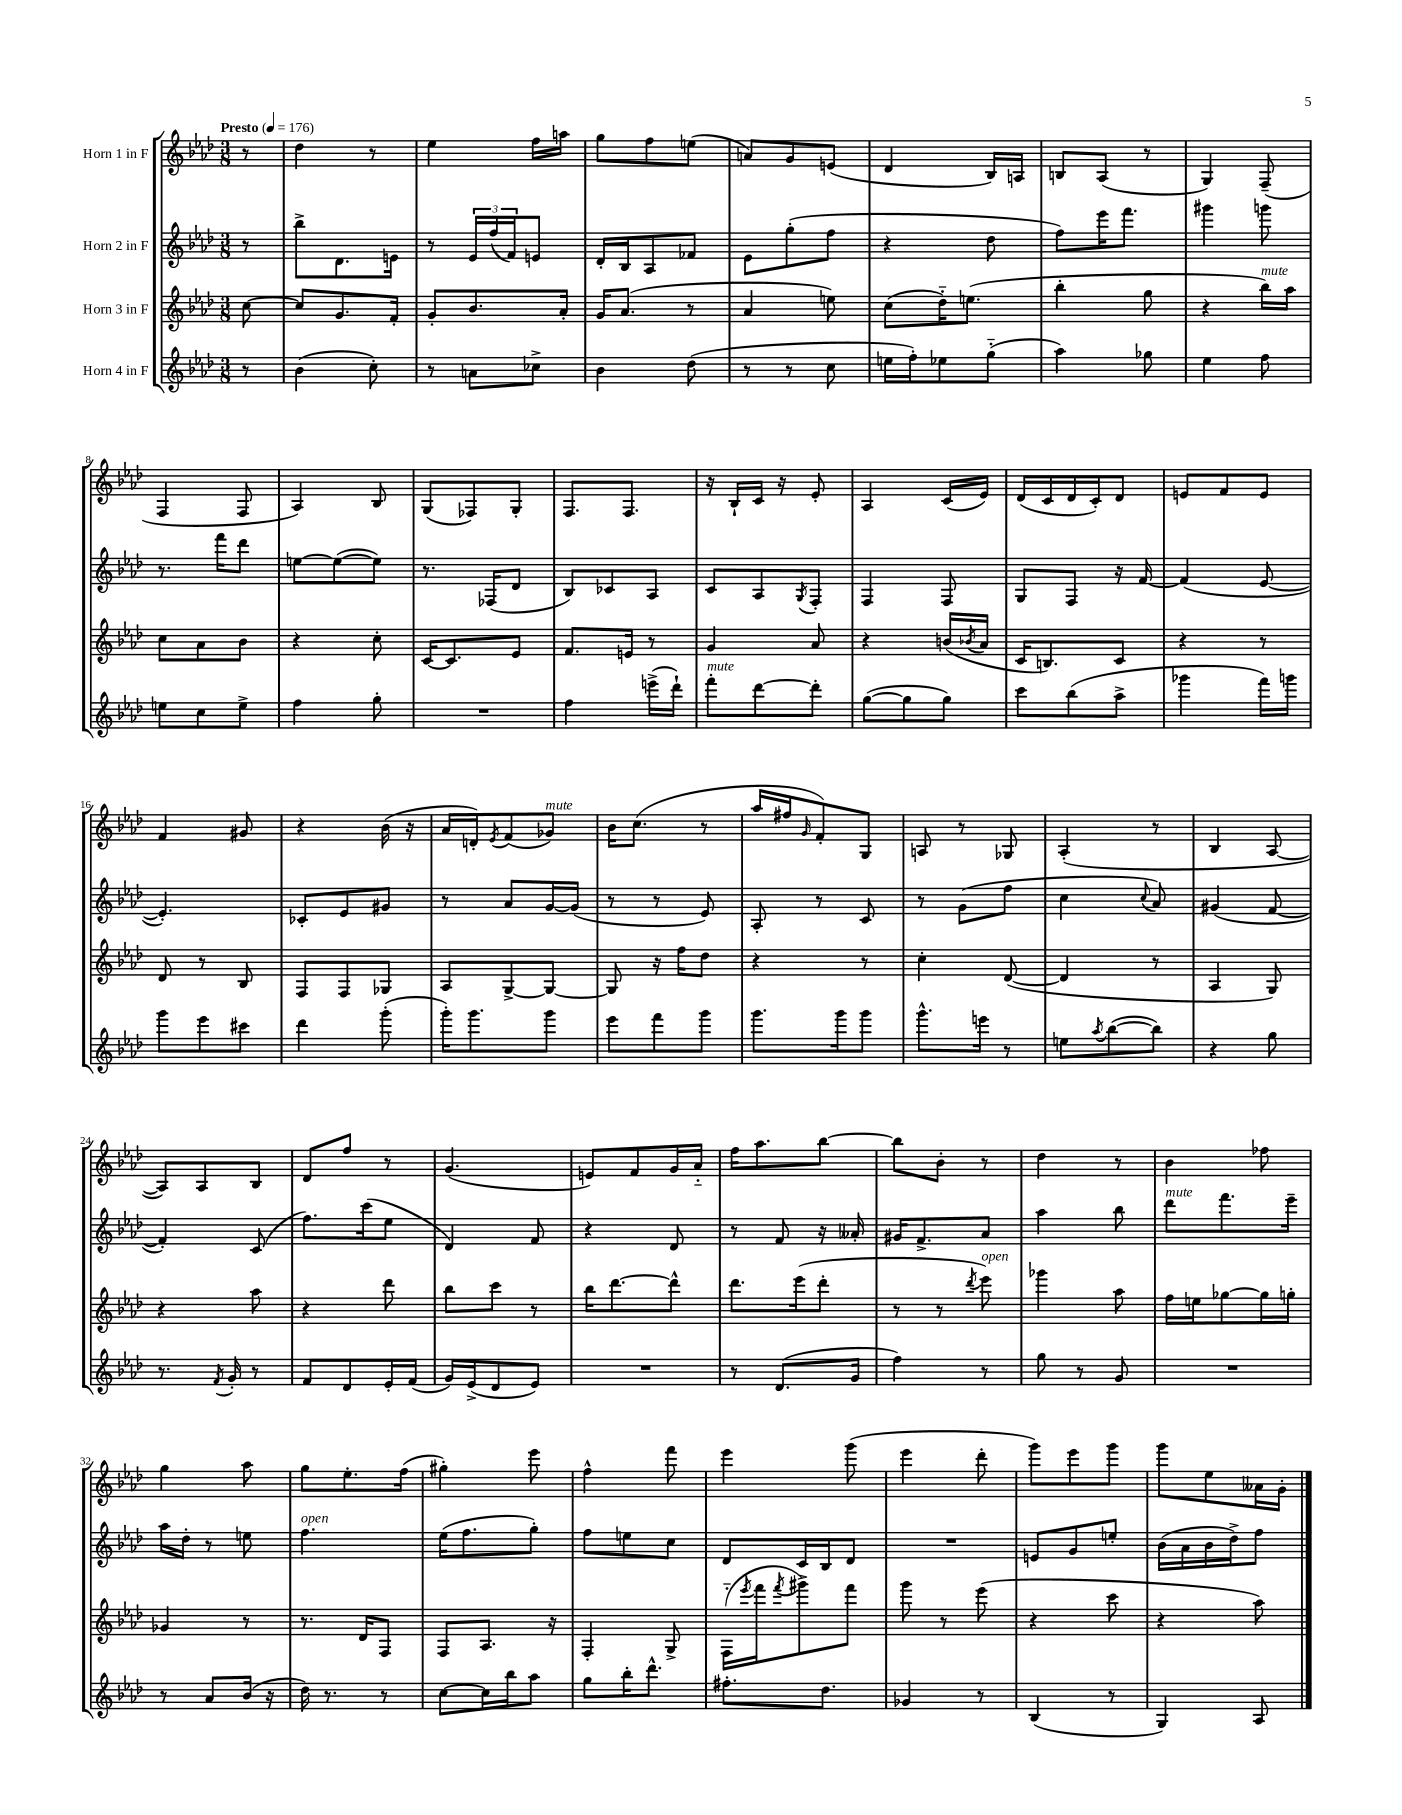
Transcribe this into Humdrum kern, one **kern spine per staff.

**kern	**kern	**kern	**kern
*staff4	*staff3	*staff2	*staff1
*clefG2	*clefG2	*clefG2	*clefG2
*k[b-e-a-d-]	*k[b-e-a-d-]	*k[b-e-a-d-]	*k[b-e-a-d-]
*M3/8	*M3/8	*M3/8	*M3/8
*MM176	*MM176	*MM176	*MM176
8r	[8cc\	8r	8r
=	=	=	=
(4b-\	8cc/]L	8bb-^\L	4dd-\
.	8.g/	8.d-\	.
8cc'\)	.	.	8r
.	16f'/Jk	16e\Jk	.
=	=	=	=
8r	8g'/L	8r	4ee-\
8a\L	8.b-/	24e-/LL	.
.	.	(24ff/	.
.	.	24f/J)	.
8cc-^\J	.	8e/J	16ff\LL
.	16a-'/Jk	.	16aa\JJ
=	=	=	=
4b-\	16g/LK	16d-'/LL	8gg\L
.	(8.a-/J	16B-/J	.
.	.	8A-/	8ff\
(8dd-\	8r	8f-/J	(8ee\J
=	=	=	=
8r	4a-/	8e-\L	8a/L)
8r	.	(8gg'\	8g/
8cc\	8ee\)	8ff\J	(8e/J
=	=	=	=
16ee\LL	(8cc\L	4r	4d-/
16ff'\J)	.	.	.
8ee-\	16dd-'~\K)	.	.
.	(8.ee\J	.	.
(8gg'~\J	.	8dd-\	16B-/LL)
.	.	.	16A/JJ
=	=	=	=
4aa-\)	4bb-'\	8ff\L)	8B/L
.	.	16eee-\K	(8A-/J
.	.	8.fff\J	.
8gg-\	8gg\	.	8r
=	=	=	=
4ee-\	4r	4ggg#\	4G/)
8ff\	16bb-\LL)	8ggg\	(8F~/
.	16aa-\JJ	.	.
=	=	=	=
8ee\L	8cc\L	8.r	4F/
8cc\	8a-\	.	.
.	.	16fff\LK	.
8ee^\J	8b-\J	8ddd-\J	8F/
=	=	=	=
4ff\	4r	[8ee\L	4A-/)
.	.	(8ee\_	.
8gg'\	8cc'\	8ee\]J)	8B-/
=	=	=	=
4.r	[16c/LK	8.r	(8G/L
.	8.c/]	.	.
.	.	.	8F-/)
.	.	(16F-/LK	.
.	8e-/J	8d-/J	8G'/J
=	=	=	=
4ff\	8.f/L	8B-/L)	8.F/L
.	.	8c-/	.
.	16e/Jk	.	8.F/J
(16eee^\LL	8r	8A-/J	.
16ddd-`\JJ)	.	.	.
=	=	=	=
8fff'\L	4g/	8c/L	16r
.	.	.	16B-`/LL
[8ddd-\	.	8A-/	16c/JJ
.	.	.	16r
.	.	8qG/	.
8ddd-'\]J	8a-/	8F'/J	8e-'/
=	=	=	=
([8gg\L	4r	4F/	4A-/
8gg\]	.	.	.
8gg\J)	(16b/LL	8F/	(16c/LL
.	8qb-/	.	.
.	16a-/JJ	.	16e-/JJ)
=	=	=	=
8ccc\L	16c/LK	8G/L	(16d-/LL
.	8.B/)	.	16c/
(8bb-\	.	8F/J	16d-/
.	.	.	16c'/J)
8aa-^\J	8c/J	16r	8d-/J
.	.	[16f/	.
=	=	=	=
4ggg-\	4r	(4f/]	8e/L
.	.	.	8f/
16fff\LL)	8r	[8e-/	8e/J
16ggg\JJ	.	.	.
=	=	=	=
8ggg\L	8d-/	4.e-'/])	4f/
8eee-\	8r	.	.
8ccc#\J	8B-/	.	8g#/
=	=	=	=
4ddd-\	8F/L	8c-'/L	4r
.	8F/	8e-/	.
(8ggg'\	8G-/J	8g#/J	(16b-\
.	.	.	16r
=	=	=	=
16ggg'\LK)	8A-/L	8r	16a-/LL
8.ggg\	.	.	16d'/J)
.	.	.	8qe-/
.	[8G^/	8a-/L	(8f/
8ggg\J	8G/_J	[16g/L	8g-/J)
.	.	(16g/]JJ	.
=	=	=	=
8eee-\L	8G/]	8r	16b-\LK
.	.	.	(8.cc\J
8fff\	16r	8r	.
.	16ff\LK	.	.
8ggg\J	8dd-\J	8e-/)	8r
=	=	=	=
8.ggg\L	4r	8A-'/	16aa-/LL
.	.	.	16ff#/J
.	.	.	16qqg/
.	.	8r	8f'/)
16ggg\k	.	.	.
8ggg\J	8r	8c/	8G/J
=	=	=	=
8.ggg^^\L	4cc'\	8r	8A/
.	.	(8g\L	8r
16eee\Jk	.	.	.
8r	([8d-/	8ff\J	8G-/
=	=	=	=
8ee\L	4d-/]	4cc\	(4A-'/
8qaa-/	.	.	.
([8bb-\	.	.	.
.	.	8qqcc/	.
8bb-\]J)	8r	8a-/)	8r
=	=	=	=
4r	4A-/	(4g#/	4B-/
8gg\	8G/)	[8f/	[8A-/
=	=	=	=
8.r	4r	4f'/])	8A-/]L)
.	.	.	8A-/
8qf/	.	.	.
16g'/	.	.	.
8r	8aa-\	(8c/	8B-/J
=	=	=	=
8f/L	4r	8.ff\L)	8d-/L
8d-/	.	.	8ff/J
.	.	(16ccc\k	.
16e-'/L	8ddd-\	8ee-\J	8r
(16f/JJ	.	.	.
=	=	=	=
16g/LL)	8bb-\L	4d-/)	(4.g/
(16e-^/J	.	.	.
8d-/	8ccc\J	.	.
8e-/J)	8r	8f/	.
=	=	=	=
4.r	16bb-\LK	4r	8e/L)
.	[8.ddd-\	.	.
.	.	.	8f/
.	8ddd-^^\]J	8d-/	16g/L
.	.	.	16a-'~/JJ
=	=	=	=
8r	8.ddd-\L	8r	16ff\LK
.	.	.	8.aa-\
(8.d-/L	.	8f/	.
.	(16eee-\k	.	.
.	8ddd-'\J	16r	[8bb-\J
16g/Jk	.	16a--'/	.
=	=	=	=
4ff\)	8r	16g#/LK	8bb-\]L
.	.	8.f^/	.
.	8r	.	8b-'\J
.	8qddd-/	.	.
8r	8eee-\)	8a-/J	8r
=	=	=	=
8gg\	4ggg-\	4aa-\	4dd-\
8r	.	.	.
8g/	8aa-\	8bb-\	8r
=	=	=	=
4.r	16ff\LL	8ddd-\L	4b-\
.	16ee\J	.	.
.	[8gg-\	8.fff\	.
.	16gg-\]L	.	8ff-\
.	16gg'\JJ	16eee-~\Jk	.
=	=	=	=
8r	4g-/	16aa-\LL	4gg\
.	.	16dd-'\JJ	.
8a-/L	.	8r	.
(16b-/Jk	8r	8ee\	8aa-\
16r	.	.	.
=	=	=	=
16dd-\)	8.r	4.ff\	8gg\L
8.r	.	.	.
.	.	.	8.ee-'\
.	16d-/LK	.	.
8r	8F/J	.	.
.	.	.	(16ff\Jk
=	=	=	=
[8cc\L	8F/L	(16ee-\LK	4gg#'\)
.	.	8.ff\	.
16cc\]L	8.A-/J	.	.
16bb-\J	.	.	.
8aa-\J	.	8gg'\J)	8eee-\
.	16r	.	.
=	=	=	=
8gg\L	4F'/	8ff\L	4ff^^\
16bb-'\K	.	8ee\	.
8.ddd-^^\J	.	.	.
.	8G^/	8cc\J	8fff\
=	=	=	=
8.ff#'\L	(16F'~\LL	8d-/L	4eee-\
.	8qeee-/	.	.
.	16fff\J	.	.
.	8qfff/	.	.
.	8ggg#^\)	16c/L	.
8.dd-\J	.	16B-/J	.
.	8fff\J	8d-/J	(8ggg\
=	=	=	=
4g-/	8ggg\	4.r	4eee-\
.	8r	.	.
8r	(8eee-\	.	8ddd-'\
=	=	=	=
(4B-/	4r	8e/L	8ggg\L)
.	.	8g/	8eee-\
8r	8ccc\	8ee'/J	8ggg\J
=	=	=	=
4G/)	4r	(16b-\LL	8ggg\L
.	.	16a-\	.
.	.	16b-\	8ee-\
.	.	16dd-^\J)	.
8A-/	8aa-\)	8ff\J	16a--\L
.	.	.	16g'\JJ
==	==	==	==
*-	*-	*-	*-
